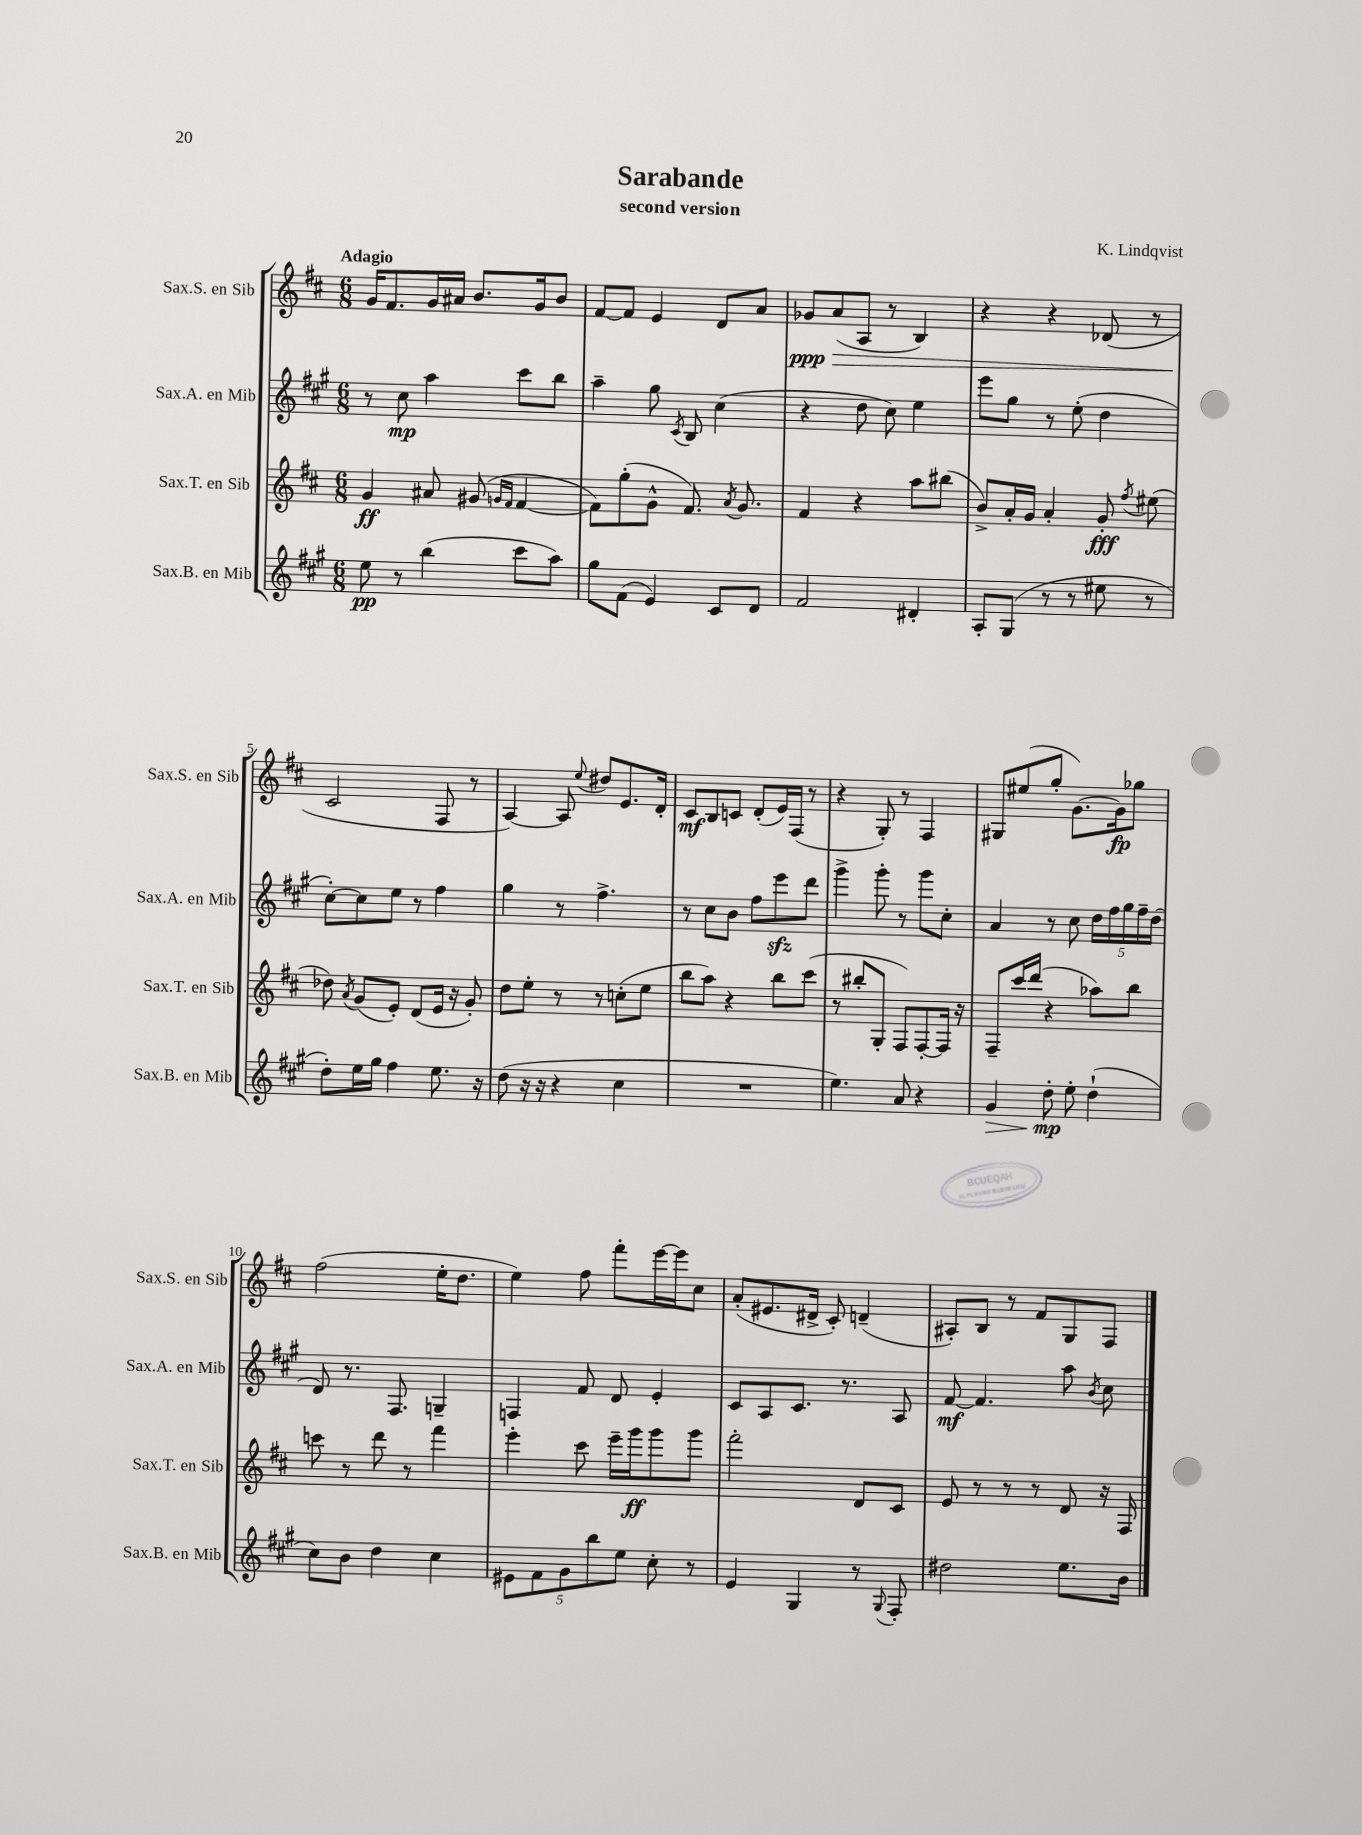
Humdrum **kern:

**kern	**dynam	**kern	**dynam	**kern	**dynam	**kern	**dynam
*part4	*part4	*part3	*part3	*part2	*part2	*part1	*part1
*staff4	*staff4	*staff3	*staff3	*staff2	*staff2	*staff1	*staff1
*I"Sax.B. en Mib	*	*I"Sax.T. en Sib	*	*I"Sax.A. en Mib	*	*I"Sax.S. en Sib	*
*I'Sax.B. en Mib	*	*I'Sax.T. en Sib	*	*I'Sax.A. en Mib	*	*I'Sax.S. en Sib	*
*clefG2	*	*clefG2	*	*clefG2	*	*clefG2	*
*k[f#c#g#]	*	*k[f#c#]	*	*k[f#c#g#]	*	*k[f#c#]	*
*M6/8	*	*M6/8	*	*M6/8	*	*M6/8	*
=1	=1	=1	=1	=1	=1	=1	=1
!	!	!	!	!	!	!LO:TX:a:B:t=Adagio	!
8ee\	pp	4g/	ff	8r	.	16g/KL	.
.	.	.	.	.	.	8.f#/	.
8r	.	.	.	8cc#\	mp	.	.
(4bb\	.	8a#X/	.	4aa\	.	16g/L	.
.	.	.	.	.	.	16a#X/JJ	.
.	.	(8g#X/	.	.	.	8.b/L	.
.	.	16qqgn/LL	.	.	.	.	.
.	.	16qqf#/JJ	.	.	.	.	.
8ccc#\L	.	[4f#/	.	8ccc#\L	.	.	.
.	.	.	.	.	.	16g/k	.
8aa\J)	.	.	.	8bb\J	.	8b/J	.
=2	=2	=2	=2	=2	=2	=2	=2
8gg#\L	.	8f#\L])	.	4aa~\	.	[8f#/L	.
(8f#\J	.	(8gg'\	.	.	.	8f#/J]	.
4e/)	.	8g^^\J	.	8gg#\	.	4e/	.
.	.	.	.	8qc#/	.	.	.
.	.	8.f#/)	.	8B/	.	.	.
8c#/L	.	.	.	(4cc#\	.	8d/L	.
.	.	8qa/	.	.	.	.	.
.	.	8.g/	.	.	.	.	.
8d/J	.	.	.	.	.	8a/J	.
=3	=3	=3	=3	=3	=3	=3	=3
!	!	!	!	!	!	!	!LO:HP:b
2f#/	.	4f#/	.	4r	.	8g-X/L	> ppp
.	.	.	.	.	.	(8a/	.
.	.	4r	.	8dd\	.	8A/J	.
.	.	.	.	8cc#\)	.	8r	.
4d#X'/	.	8aa\L	.	4ee\	.	4B/)	.
.	.	(8bb#X\J	.	.	.	.	.
=4	=4	=4	=4	=4	=4	=4	=4
8A'/L	.	8b^/L)	.	8eee\L	.	4r	.
(8G#/J	.	16a'/L	.	8gg#\J	.	.	.
.	.	16g/JJ	.	.	.	.	.
8r	.	4a'/	.	8r	.	4r	.
8r	.	.	.	(8ee'\	.	.	.
8ee#X\	.	8g'/	fff	4dd\	.	(8d-X/	.
.	.	8qff#/	.	.	.	.	.
8r	.	(8ee#X\	.	.	.	8r	.
!!LO:LB:g=z
=5	=5	=5	=5	=5	=5	=5	=5
8dd'\L)	.	8dd-X\)	.	[8cc#'\L)	.	2c#/	.
.	.	8qa/	.	.	.	.	.
16ee\L	.	(8g/L	.	8cc#\]	.	.	.
16gg#\JJ	.	.	.	.	.	.	.
4ff#\	.	8e'/J)	.	8ee\J	.	.	.
.	.	(8d/L	.	8r	.	.	.
8.ee\	.	16e/Jk	.	4ff#\	.	8F#/	]
.	.	16r	.	.	.	.	.
.	.	8g'/)	.	.	.	8r	.
16r	.	.	.	.	.	.	.
=6	=6	=6	=6	=6	=6	=6	=6
(8dd\	.	8dd\L	.	4gg#\	.	[4A/)	.
16r	.	8ee'\J	.	.	.	.	.
16r	.	.	.	.	.	.	.
4r	.	8r	.	8r	.	8A/]	.
.	.	.	.	.	.	8qqee/	.
.	.	8r	.	4.ff#^\	.	8dd#X/L	.
4cc#\	.	(8ccn'\L	.	.	.	8.e/	.
.	.	8ee\J	.	.	.	.	.
.	.	.	.	.	.	16d'/Jk	.
=7	=7	=7	=7	=7	=7	=7	=7
2.r	.	8bb\L	.	8r	.	8c#/L	mf
.	.	8aa\J)	.	8cc#\L	.	8B/	.
.	.	4r	.	8b\J	.	8cn/J	.
.	.	.	.	8ff#\L	.	(8d'/L	.
.	.	8bb\L	.	8eeezz\	.	16e/L)	.
.	.	.	.	.	.	(16F#/JJ	.
.	.	(8ccc#\J	.	8ddd\J	.	8r	.
=8	=8	=8	=8	=8	=8	=8	=8
4.ee\)	.	8r	.	4ggg#^\	.	4r	.
.	.	8bb#X'/L	.	.	.	.	.
.	.	8G'/J	.	8ggg#'\	.	8G'/)	.
8a/	.	8F#/L)	.	8r	.	8r	.
4r	.	[8F#'/	.	8ggg#\L	.	4F#/	.
.	.	16F#/Jk]	.	8cc#'\J	.	.	.
.	.	16r	.	.	.	.	.
=9	=9	=9	=9	=9	=9	=9	=9
!	!LO:HP:b	!	!	!	!	!	!
4g#/	>	8F#~/L	.	4a/	.	8G#X/L	.
.	.	16ccc#/L	.	.	.	(8ee#X/	.
.	.	(16ddd/JJ	.	.	.	.	.
8dd'\	mp	4r	.	8r	.	8gg'/J	.
8ee'\	]	.	.	8cc#\	.	[8.g\L)	.
(4dd`\	.	8aa-X\L)	.	20dd\LL	.	.	.
.	.	.	.	20ff#\	.	.	.
.	.	.	.	.	.	16g\k]	fp
.	.	.	.	20gg#\	.	.	.
.	.	8bb\J	.	.	.	8gg-X\J	.
.	.	.	.	20ff#~\	.	.	.
.	.	.	.	(20dd\JJ	.	.	.
!!LO:LB:g=z
=10	=10	=10	=10	=10	=10	=10	=10
8cc#\L)	.	8cccn\	.	8d/)	.	(2ff#\	.
8b\J	.	8r	.	8.r	.	.	.
4dd\	.	8ddd\	.	.	.	.	.
.	.	.	.	8.F#/	.	.	.
.	.	8r	.	.	.	.	.
4cc#\	.	4fff#\	.	4Gn~/	.	16ee'\KL	.
.	.	.	.	.	.	8.dd\J	.
=11	=11	=11	=11	=11	=11	=11	=11
10e#X\L	.	4eee'\	.	4Fn/	.	4ee\)	.
10f#\	.	.	.	.	.	.	.
10g#\	.	.	.	.	.	.	.
.	.	8ccc#\	.	8f#/	.	8ff#\	.
10bb\	.	.	.	.	.	.	.
.	.	16eee~\LL	.	8d/	.	8fff#'\L	.
10ee\J	.	.	.	.	.	.	.
.	.	16ggg\J	ff	.	.	.	.
8cc#'\	.	8ggg\	.	4e'/	.	[16eee\L	.
.	.	.	.	.	.	16eee\J]	.
8r	.	8ggg\J	.	.	.	8cc#\J	.
=12	=12	=12	=12	=12	=12	=12	=12
4e/	.	2fff#'\	.	8c#/L	.	(8a'/L	.
.	.	.	.	8A/	.	8.e#X/	.
4G#/	.	.	.	8.c#/J	.	.	.
.	.	.	.	.	.	16d#X^/Jk	.
.	.	.	.	.	.	8c#'/)	.
.	.	.	.	8.r	.	.	.
8r	.	8d/L	.	.	.	(4dn~/	.
8qqG#/	.	.	.	.	.	.	.
8F#'/	.	8c#/J	.	8A/	.	.	.
=13	=13	=13	=13	=13	=13	=13	=13
2dd#X\	.	8e/	.	[8f#/	mf	8A#X'/L)	.
.	.	8r	.	4.f#/]	.	8B/J	.
.	.	8r	.	.	.	8r	.
.	.	8r	.	.	.	8f#/L	.
8.ee\L	.	8d/	.	8aa\	.	8G/	.
.	.	.	.	8qb/	.	.	.
.	.	16r	.	8cc#\	.	8F#/J	.
16b\Jk	.	16F#/	.	.	.	.	.
==	==	==	==	==	==	==	==
*-	*-	*-	*-	*-	*-	*-	*-
